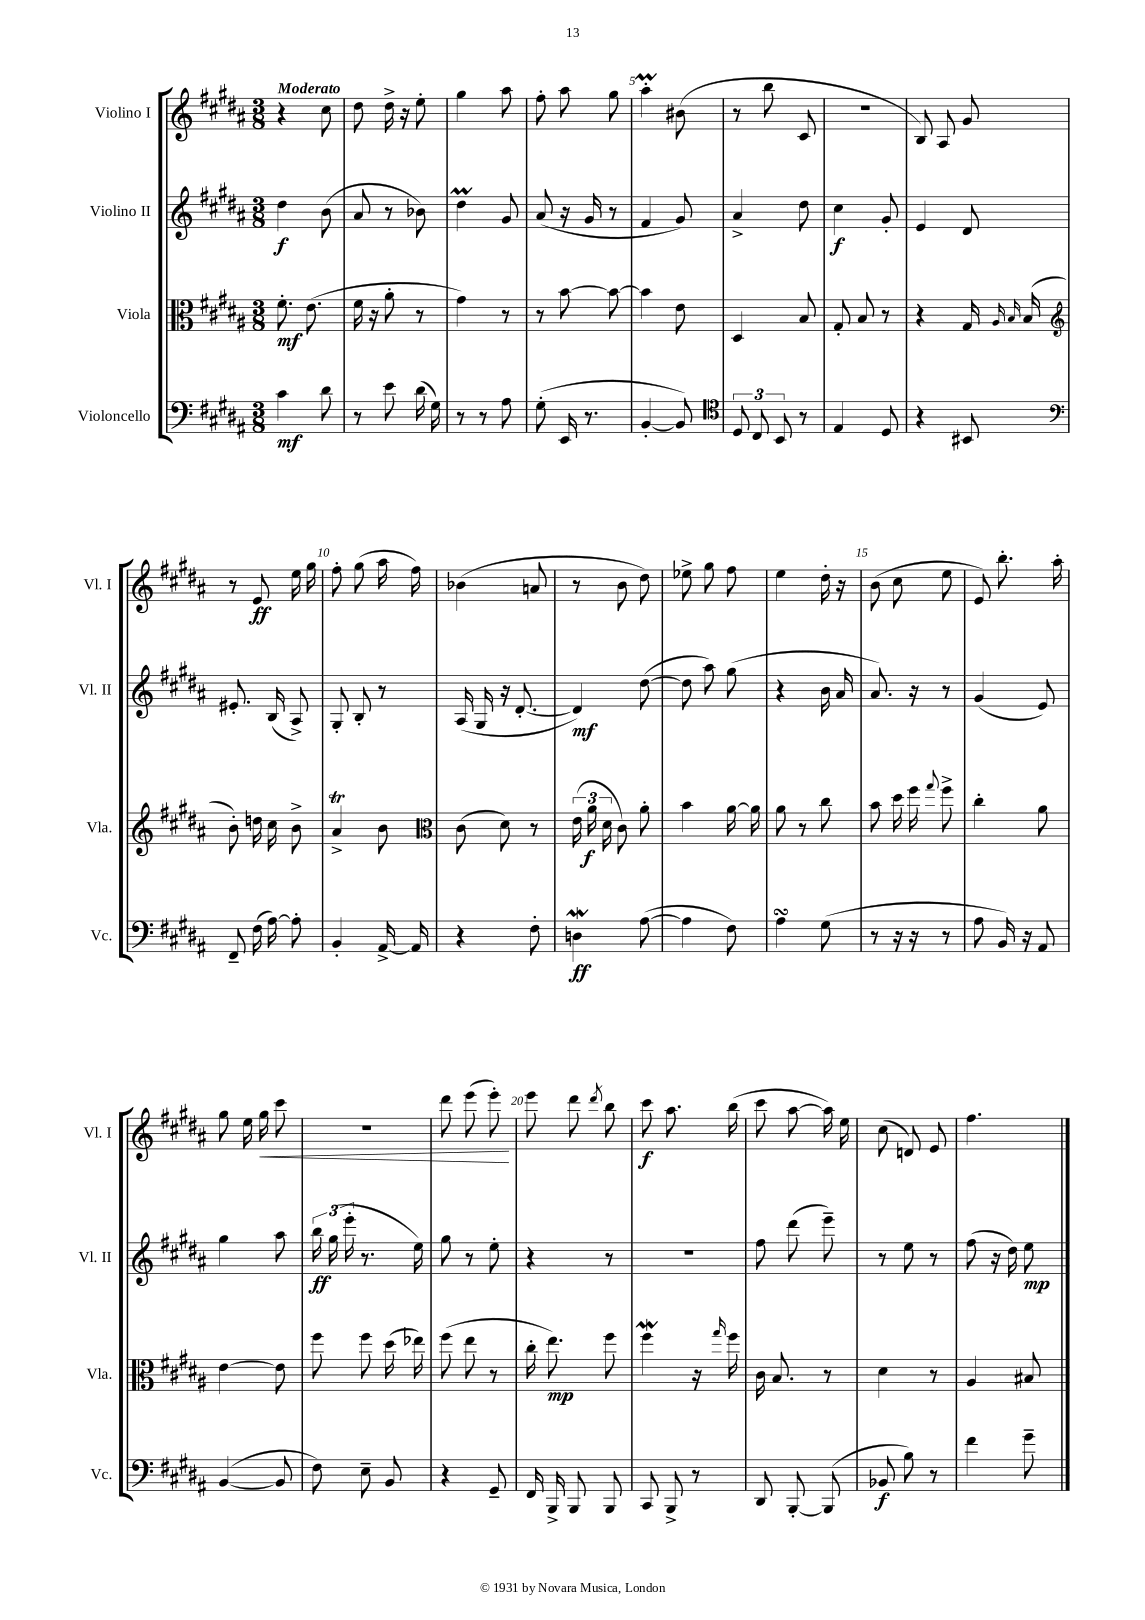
<<
\new StaffGroup <<
\new Staff = "s0" \with { instrumentName = "Violino I" shortInstrumentName = "Vl. I" } {
    \clef treble \key b \major \numericTimeSignature \time 3/8 \tempo "Moderato"
    \autoBeamOff r4 cis''8 |
    dis''8 dis''16-> r16 e''8-. |
    gis''4 ais''8 |
    fis''8-. ais''8 gis''8 |
    ais''4-.\prall bis'8( |
    r8 b''8 cis'8 |
    R4. |
    b8) ais8 gis'8 |
    r8 e'8\ff e''16 gis''16 |
    fis''8-. gis''8( ais''16 fis''16) |
    bes'4( a'8 |
    r8 b'8 dis''8) |
    ees''8-> gis''8 fis''8 |
    e''4 dis''16-. r16 |
    b'8( cis''8 e''8 |
    e'8) b''8.-. ais''16-. |
    gis''8 e''16 gis''16\< cis'''8 |
    R4. |
    dis'''8 e'''8( e'''8-.\!) |
    e'''8 dis'''8 \acciaccatura { dis'''8 } b''8 |
    cis'''8\f ais''8. b''16( |
    cis'''8 ais''8~ ais''16) e''16 |
    cis''8( d'8) e'8 |
    fis''4. \bar "|." |
}
\new Staff = "s1" \with { instrumentName = "Violino II" shortInstrumentName = "Vl. II" } {
    \clef treble \key b \major \numericTimeSignature \time 3/8
    \autoBeamOff dis''4\f b'8( |
    ais'8 r8 bes'8) |
    dis''4\prall gis'8 |
    ais'8( r16 gis'16 r8 |
    fis'4 gis'8) |
    ais'4-> dis''8 |
    cis''4\f gis'8-. |
    e'4 dis'8 |
    eis'8.-. b16( ais8->) |
    gis8-. b8-. r8 |
    ais16( gis16 r16 dis'8.~-. |
    dis'4\mf) dis''8~( |
    dis''8 ais''8) gis''8( |
    r4 b'16 ais'16 |
    ais'8.) r16 r8 |
    gis'4( e'8) |
    gis''4 ais''8 |
    \tuplet 3/2 { b''16\ff gis''16( e'''16-. } r8. e''16) |
    gis''8 r8 e''8-. |
    r4 r8 |
    R4. |
    fis''8 dis'''8( e'''8--) |
    r8 e''8 r8 |
    fis''8( r16 dis''16) e''8\mp \bar "|." |
}
\new Staff = "s2" \with { instrumentName = "Viola" shortInstrumentName = "Vla." } {
    \clef alto \key b \major \numericTimeSignature \time 3/8
    \autoBeamOff fis'8.-.\mf e'8.( |
    fis'16 r16 ais'8-. r8 |
    gis'4) r8 |
    r8 b'8~ b'8~ |
    b'4 e'8 |
    dis4 b8 |
    gis8-. b8 r8 |
    r4 gis16 \grace { ais16 b16 } b16( |
    \clef treble b'8-.) d''16 cis''16 b'8-> |
    ais'4->\trill b'8 |
    \clef alto cis'8( dis'8) r8 |
    \tuplet 3/2 { e'16( ais'16\f dis'16 } cis'8) ais'8-. |
    b'4 ais'16~ ais'16 |
    ais'8 r8 cis''8 |
    b'8 dis''16 fis''16 \appoggiatura { gis''8 } fis''8-> |
    cis''4-. ais'8 |
    e'4~ e'8 |
    fis''8 fis''8 dis''16( ees''16) |
    fis''8( e''8 r8 |
    cis''16-. e''8.\mp) fis''8 |
    fis''4\mordent r16 \grace { gis''16 } fis''16 |
    cis'16 b8. r8 |
    dis'4 r8 |
    ais4 bis8 \bar "|." |
}
\new Staff = "s3" \with { instrumentName = "Violoncello" shortInstrumentName = "Vc." } {
    \clef bass \key b \major \numericTimeSignature \time 3/8
    \autoBeamOff cis'4\mf dis'8 |
    r8 e'8 dis'16( gis16) |
    r8 r8 ais8 |
    gis8-.( e,16 r8. |
    b,4~-. b,8) |
    \clef tenor \tuplet 3/2 { dis8 cis8 b,8 } r8 |
    e4 dis8 |
    r4 bis,8 |
    \clef bass fis,8-- fis16( ais16~) ais8-. |
    b,4-. ais,16~-> ais,16 |
    r4 fis8-. |
    d4\mordent\ff ais8~( |
    ais4 fis8) |
    ais4\turn gis8( |
    r8 r16 r16 r8 |
    ais8 b,16) r16 ais,8 |
    b,4~( b,8 |
    fis8) e8-- b,8 |
    r4 gis,8-- |
    fis,16 b,,16-> b,,8 b,,8 |
    cis,8 b,,8-> r8 |
    dis,8 b,,8~-. b,,8( |
    bes,8\f b8) r8 |
    fis'4 gis'8-- \bar "|." |
}
>>
>>
\layout { \context { \Score \override BarNumber.break-visibility = ##(#f #t #t) barNumberVisibility = #(every-nth-bar-number-visible 5) } }
